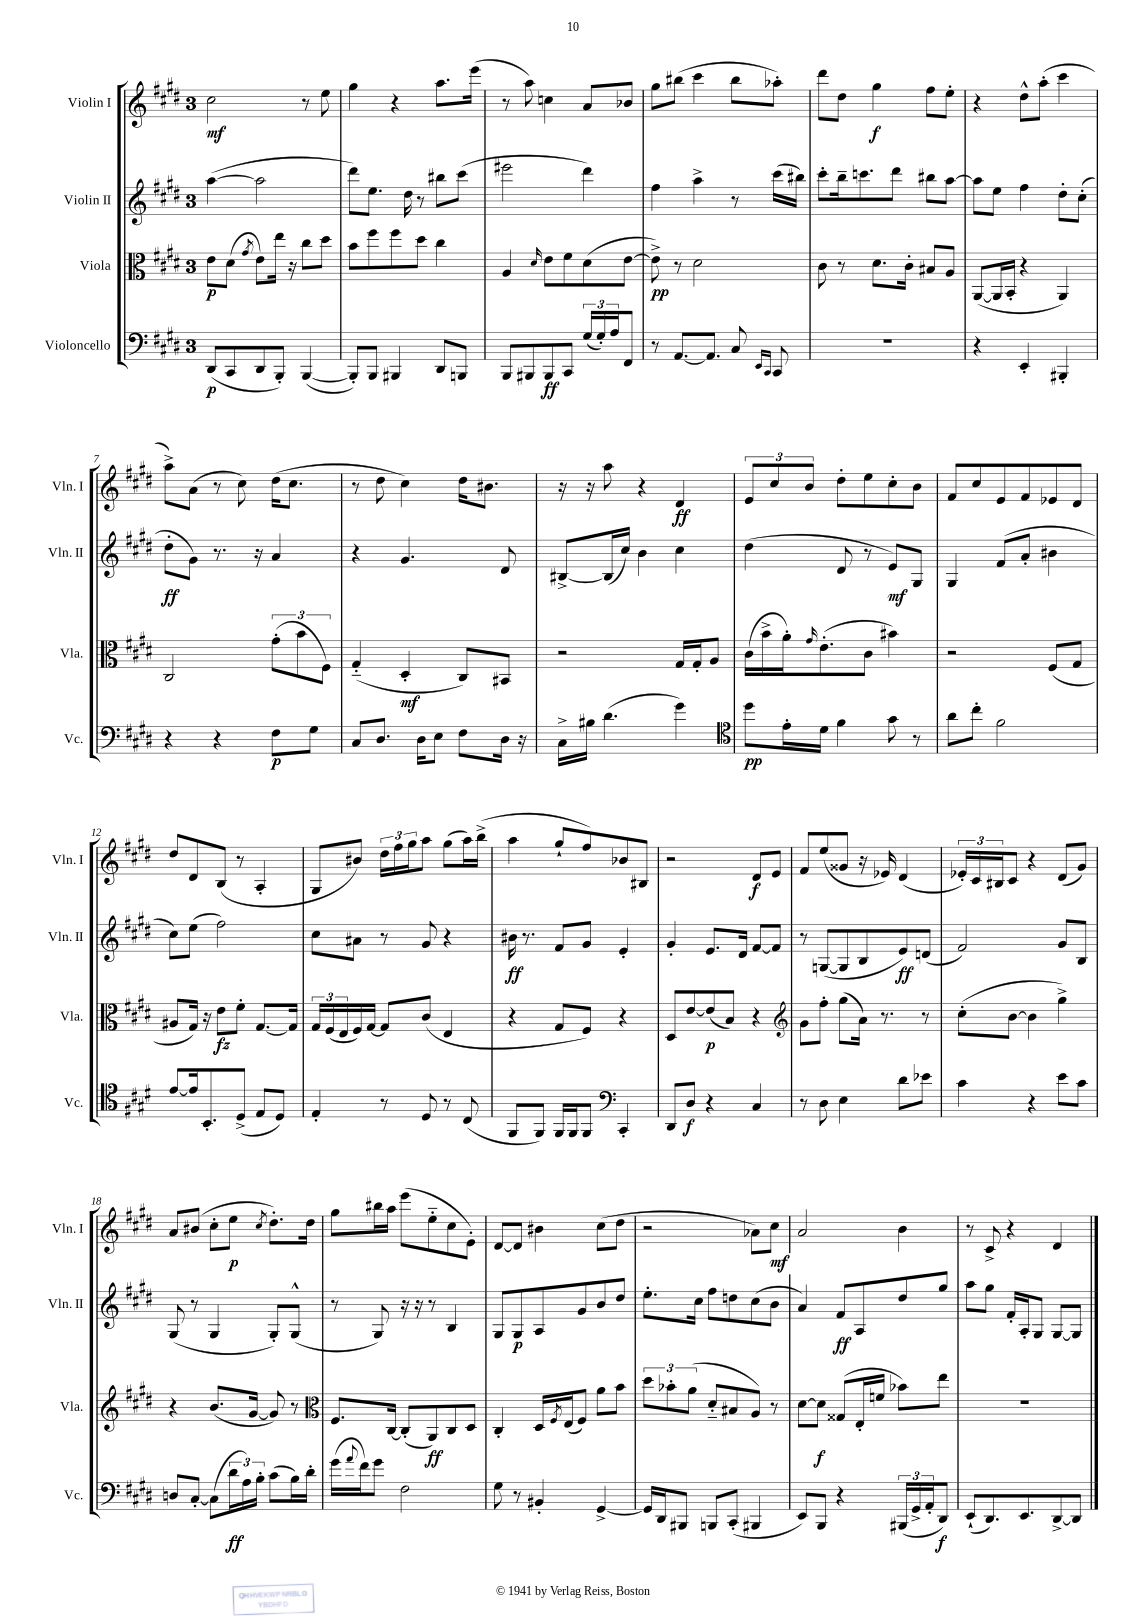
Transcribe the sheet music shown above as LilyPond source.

<<
\new StaffGroup <<
\new Staff = "s0" \with { instrumentName = "Violin I" shortInstrumentName = "Vln. I" } {
    \clef treble \key e \major \once \override Staff.TimeSignature.style = #'single-digit \time 3/4
    cis''2\mf r8 e''8 |
    gis''4 r4 a''8. e'''16( |
    r8 a''8) c''4 a'8 bes'8 |
    gis''8 bis''8( cis'''4 bis''8 aes''8-.) |
    dis'''8 dis''8 gis''4\f fis''8 e''8-. |
    r4 dis''8-^ a''8-.( cis'''4 |
    a''8->) a'8( r8 cis''8) dis''16( cis''8. |
    r8 dis''8 cis''4) dis''16 bis'8. |
    r16 r16 a''8 r4 dis'4\ff |
    \tuplet 3/2 { e'8 cis''8 b'8 } dis''8-. e''8 cis''8-. b'8 |
    fis'8 cis''8 e'8 fis'8 ees'8 dis'8 |
    dis''8 dis'8 b8( r8 a4-. |
    gis8 bis'8) \tuplet 3/2 { dis''16 fis''16 gis''16 } a''8 gis''8( a''16) b''16->( |
    a''4 gis''8-! fis''8) bes'8 bis8 |
    r2 dis'8\f e'8 |
    fis'8 e''8( gisis'8 r16 ees'16) dis'4( |
    \tuplet 3/2 { ees'16-.) cis'16 bis16 } cis'8 r4 dis'8( gis'8) |
    a'8 bis'8( cis''8-. e''8\p \acciaccatura { cis''8 } dis''8.-.) dis''16 |
    gis''8 bis''16 a''16 e'''8( e''8-_ cis''8 e'8-.) |
    dis'8~ dis'8 bis'4 cis''8( dis''8 |
    r2 aes'8) cis''8\mf |
    a'2 b'4 |
    r8 cis'8-> r4 dis'4 \bar "|." |
}
\new Staff = "s1" \with { instrumentName = "Violin II" shortInstrumentName = "Vln. II" } {
    \clef treble \key e \major \once \override Staff.TimeSignature.style = #'single-digit \time 3/4
    a''4~( a''2 |
    dis'''8) e''8. dis''16 r8 bis''8 cis'''8( |
    eis'''2 dis'''4) |
    fis''4 a''4-> r8 cis'''16( bis''16) |
    cis'''8-. b''16-- c'''8. dis'''8 bis''8 a''8~ |
    a''8 e''8 fis''4 dis''8-. cis''8-.( |
    dis''8-.\ff gis'8) r8. r16 a'4 |
    r4 gis'4. dis'8 |
    bis8~-> bis16( cis''16) b'4 cis''4 |
    dis''4( dis'8 r8 e'8\mf) gis8 |
    gis4 fis'8( a'8-. bis'4 |
    cis''8) e''8( fis''2) |
    cis''8 ais'8 r8 gis'8 r4 |
    bis'16\ff r8. fis'8 gis'8 e'4-. |
    gis'4-. e'8. dis'16 fis'8~ fis'8 |
    r8 g8~( g8 b8 e'8\ff) d'8( |
    fis'2) gis'8 b8 |
    gis8( r8 gis4 gis8-.) gis8-^( |
    r8 gis8) r16 r16 r8 b4 |
    gis8 gis8\p a8 gis'8 b'8 dis''8 |
    e''8.-. cis''16 fis''8 d''8 cis''8( b'8 |
    a'4) fis'8\ff a8 dis''8 gis''8 |
    a''8 gis''8 fis'16-. a16-. gis8 gis8~ gis8 \bar "|." |
}
\new Staff = "s2" \with { instrumentName = "Viola" shortInstrumentName = "Vla." } {
    \clef alto \key e \major \once \override Staff.TimeSignature.style = #'single-digit \time 3/4
    e'8\p dis'8( \acciaccatura { gis'8 } e'8) e''16 r16 cis''8 dis''8 |
    b'8 fis''8 fis''8 dis''8 cis''4 |
    a4 \grace { dis'16 } e'8 fis'8 dis'8( e'8~ |
    e'8->\pp) r8 dis'2 |
    cis'8 r8 dis'8. cis'16-. bis8 a8 |
    a,8~( a,16 b,16-. r4 a,4) |
    cis2 \tuplet 3/2 { gis'8-.( b'8 fis8) } |
    gis4-_( dis4-.\mf cis8) bis,8 |
    r2 gis16 gis16-. a8 |
    cis'16( b'16-> a'16-.) \grace { gis'16 } e'8.-.( cis'8 bis'4) |
    r2 fis8( gis8 |
    ais8 gis16) r16 e'8\fz fis'8-. gis8.~ gis16 |
    \tuplet 3/2 { gis16 fis16( e16 } fis16) gis16~ gis8 cis'8( e4 |
    r4 gis8 fis8) r4 |
    dis8 e'8~ e'8\p( b8) r4 |
    \clef treble gis'8 fis''8-. gis''8( a'16) r8. r8 |
    cis''8-.( b'8~ b'4 gis''4->) |
    r4 b'8.( gis'16~ gis'8) r8 |
    \clef alto fis8. cis16~ cis8-.( a,8\ff) cis8 dis8 |
    cis4-. dis16 \acciaccatura { fis8 } e16( fis8) a'8 b'8 |
    \tuplet 3/2 { dis''8 bes'8-. a'8( } dis'8-_ bis8 a8) r8 |
    dis'8~ dis'8\f gisis8( e16-. f'16 bes'8) e''8 |
    R2. \bar "|." |
}
\new Staff = "s3" \with { instrumentName = "Violoncello" shortInstrumentName = "Vc." } {
    \clef bass \key e \major \once \override Staff.TimeSignature.style = #'single-digit \time 3/4
    dis,8\p( cis,8 dis,8 b,,8-.) b,,4~( |
    b,,8-.) b,,8 bis,,4 dis,8 b,,8 |
    b,,8 bis,,8 bis,,8\ff cis,8 \tuplet 3/2 { gis16( gis16-.) a16 } fis,8 |
    r8 a,8.~ a,8. cis8 \grace { e,16 cis,16 } cis,8 |
    R2. |
    r4 e,4-. bis,,4-. |
    r4 r4 fis8\p gis8 |
    cis8 dis8. dis16 e8 fis8 dis16 r16 |
    cis16-> bis16 dis'4.( gis'4) |
    \clef tenor dis''8\pp e'16-. dis'16 fis'4 gis'8 r8 |
    a'8 cis''8-. fis'2 |
    e'8~ e'16 b,8.-. dis8->( e8 dis8) |
    e4-. r8 dis8 r8 cis8( |
    fis,8 fis,8) fis,16 fis,16 fis,8 \clef bass cis,4-. |
    dis,8 dis8\f r4 cis4 |
    r8 dis8 e4 dis'8 ees'8 |
    cis'4 r4 e'8 cis'8 |
    d8 cis8~-. cis8( \tuplet 3/2 { dis'16\ff a16) b16-. } cis'8( b16) dis'16-. |
    gis'16( \appoggiatura { a'8 } fis'16) gis'8 fis2 |
    gis8 r8 bis,4-. gis,4~-> |
    gis,16 dis,16 bis,,8 b,,8 cis,8-.( bis,,4 |
    e,8) b,,8 r4 \tuplet 3/2 { bis,,16( gis,16-> a,16-. } dis,8\f) |
    e,8-!( dis,8.) e,8. dis,8~-> dis,8 \bar "|." |
}
>>
>>
